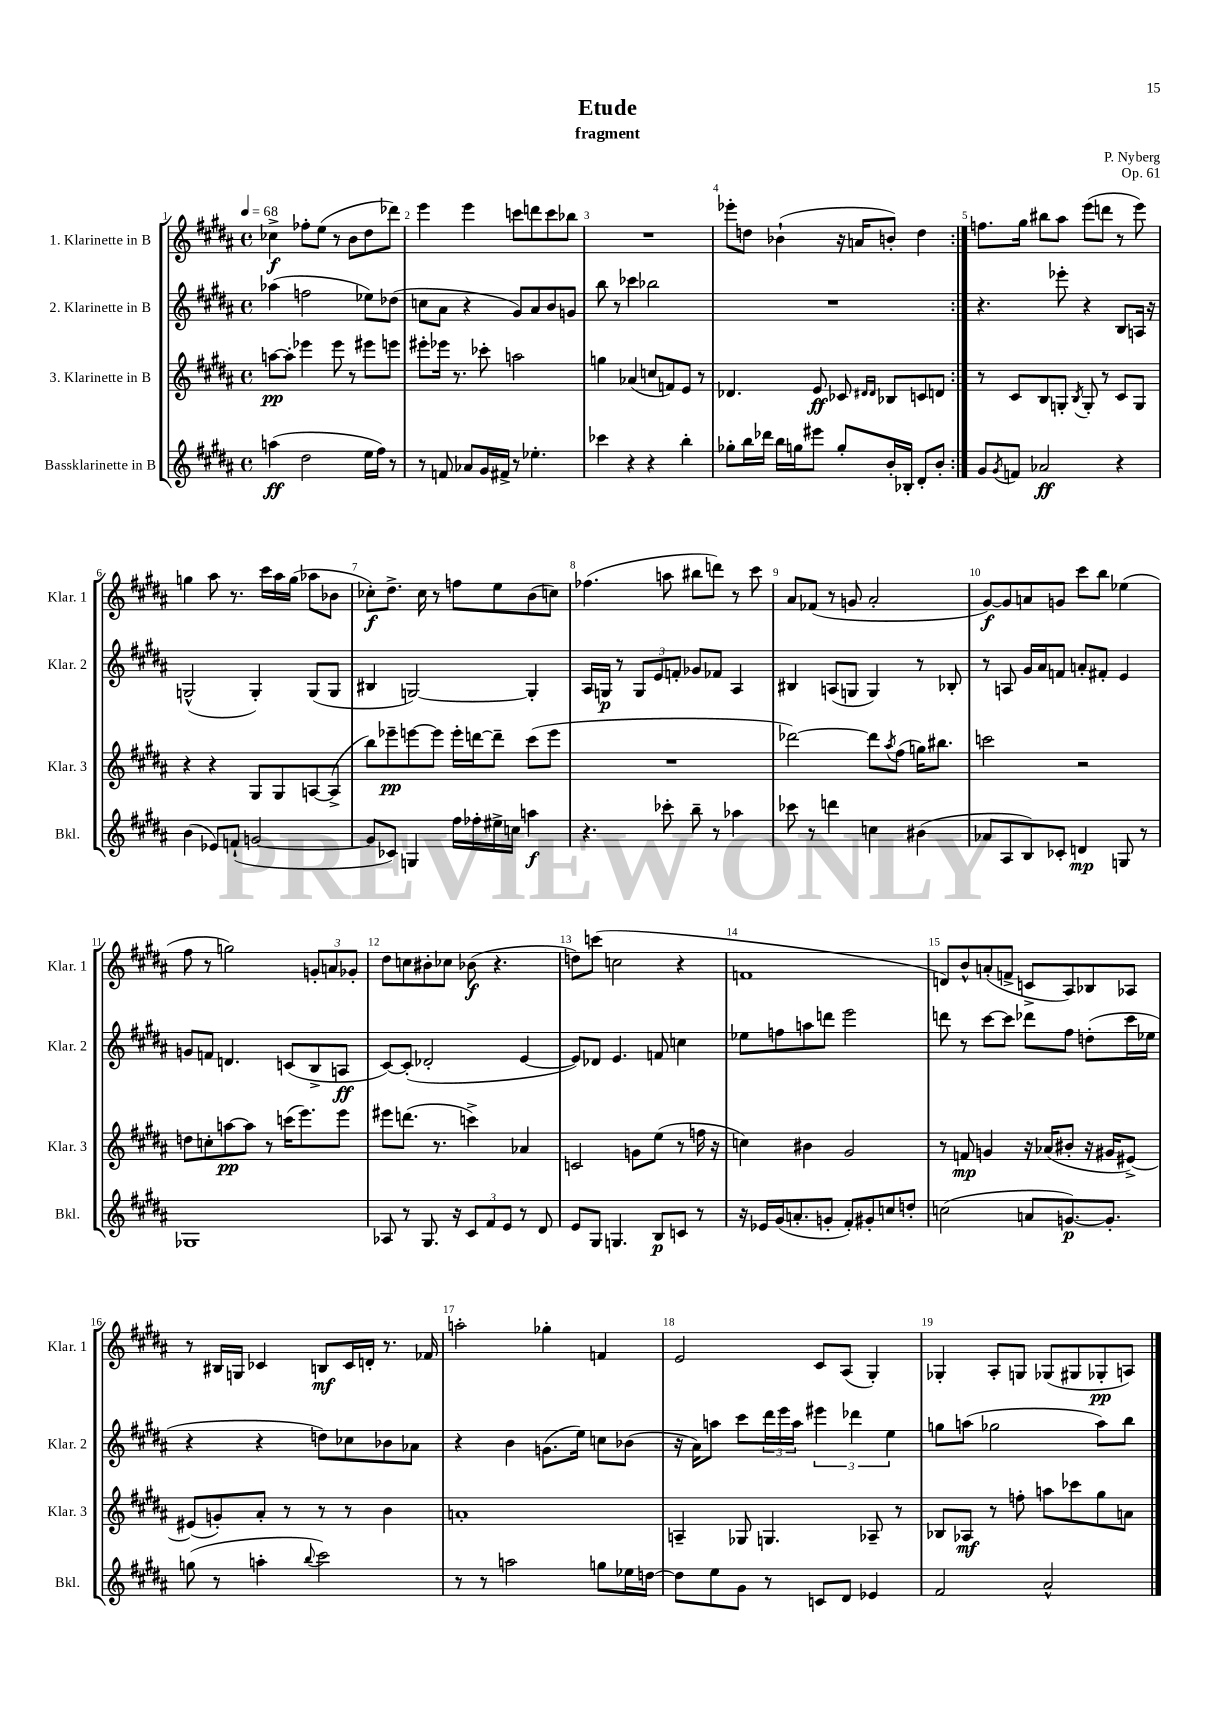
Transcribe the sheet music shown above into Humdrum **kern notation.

**kern	**kern	**kern	**kern
*staff4	*staff3	*staff2	*staff1
*clefG2	*clefG2	*clefG2	*clefG2
*k[f#c#g#d#a#]	*k[f#c#g#d#a#]	*k[f#c#g#d#a#]	*k[f#c#g#d#a#]
*M4/4	*M4/4	*M4/4	*M4/4
*met(c)	*met(c)	*met(c)	*met(c)
*MM68	*MM68	*MM68	*MM68
(4aa	[8aa	(4aa-	4cc-^
.	8aa']	.	.
2dd#	4eee-	2ff	8ff-'
.	.	.	(8ee
.	8eee-	.	8r
.	8r	.	8b
16ee	8eee#	8ee-)	8dd#
16ff#)	.	.	.
8r	8eee	(8dd-	8ddd-)
=	=	=	=
8r	8eee#'	8cc	4eee
8f	16eee-	8a#	.
.	8.r	.	.
8a-	.	4r	4eee
16g#	8ccc-'	.	.
16f#^	.	.	.
8r	2aa	8g#)	8ccc
4.ee-'	.	8a#	8ddd
.	.	8b	8ccc
.	.	8g	8bb-
=	=	=	=
4ccc-	4gg	8bb	1r
.	.	8r	.
4r	(4a-	4ccc-	.
4r	8cc	2bb-	.
.	8f)	.	.
4bb'	8e	.	.
.	8r	.	.
=	=	=	=
8gg-'	4.d-	1r	8eee-'
16bb	.	.	8dd
16ddd-	.	.	.
16bb	.	.	(4b-`
16gg	.	.	.
8eee#	8e	.	.
8gg'	8c-	.	16r
.	.	.	16a
.	16qqd#	.	.
.	16qqd#	.	.
16b'	8B-	.	8b')
16B-'	.	.	.
8d#'	8c	.	4dd
8b'	8d	.	.
=:|!	=:|!	=:|!	=:|!
8g#	8r	4.r	8.ff
8qg#	.	.	.
8f	8c#	.	.
.	.	.	16gg#
2a-	8B	.	8bb#
.	8G'	8eee-'	8aa#
.	8qB	.	.
.	8G'	4r	(8eee
.	8r	.	8ddd
4r	8c#	8B	8r
.	8G	16A	8eee)
.	.	16r	.
=	=	=	=
(4b	4r	(2G^^	4gg
8e-)	4r	.	8aa#
(8f`	.	.	8.r
[2g	8G#	4G')	.
.	.	.	16ccc#
.	8G#	.	16aa#
.	.	.	(16gg
.	[8A	(8G	8aa-
.	(8A^]	8G	8b-
=	=	=	=
8g]	8bb)	4B#	8cc-')
8c-)	8eee-~	.	8.dd#^
4G	[8eee	[2G)	.
.	.	.	16cc-
.	8eee]	.	8r
16ff#	16eee'	.	8ff
16ff-'	[16ddd	.	.
16ee#^	8ddd~]	.	8ee
16cc	.	.	.
4aa	(8ccc#	4G']	(8b
.	8eee	.	8cc)
=	=	=	=
4.r	1r	16A#	(4.ff-
.	.	16G	.
.	.	8r	.
.	.	12G	.
.	.	12e	.
8ccc-'	.	.	8aa
.	.	12f'	.
8bb~	.	8g-	8bb#
8r	.	8f-	8ddd)
4aa-	.	4A#	8r
.	.	.	8ccc#
=	=	=	=
8ccc-	[2ddd-)	4B#	8a#
8r	.	.	(8f-
4ddd	.	(8A	8r
.	.	8G	8g
4cc	8ddd-]	4G)	2a#'
.	8qaa#	.	.
.	(8ff#	.	.
(4b#	16gg)	8r	.
.	8.bb#	.	.
.	.	8B-'	.
=	=	=	=
8a-	2ccc	8r	[8g#)
8A#	.	8A	8g#]
8B)	.	16g#	8a
.	.	16a#	.
8c-'	.	8f	8g
4d	2r	8a'	8ccc#
.	.	8f#'	8bb
8G	.	4e	(4ee-
8r	.	.	.
=	=	=	=
1G-	8dd	8g	8ff#
.	8cc'	8f	8r
.	[8aa	4.d	2gg)
.	8aa]	.	.
.	8r	.	.
.	(16ccc	(8c	.
.	8.eee)	.	.
.	.	8B^	12g'
.	.	.	12a
.	8eee	8A	.
.	.	.	12g-'
=	=	=	=
8A-	8eee#	[8c#)	8dd#
8r	(8.ddd	(8c#']	8cc
8.G#	.	2d-'	8b#'
.	8.r	.	.
.	.	.	8cc-
16r	.	.	.
12c#	4ccc^)	.	(8b-
12f#	.	.	.
.	.	.	4.r
12e	.	.	.
8r	4a-	[4e	.
8d#	.	.	.
=	=	=	=
8e	2c	8e])	8dd)
8G#	.	8d-	(8ccc
4.G	.	4.e	2cc
.	8g	.	.
8B	(8ee	8f	.
8c	8r	4cc	4r
8r	16ff	.	.
.	16r	.	.
=	=	=	=
16r	4cc)	8ee-	1f
16e-	.	.	.
(16g#	.	8ff	.
8.a'	.	.	.
.	4b#	8aa	.
8g'	.	8ddd	.
8f#')	2g#	2eee	.
8g#'	.	.	.
8cc	.	.	.
8dd'	.	.	.
=	=	=	=
(2cc	8r	8ddd	8d)
.	8f	8r	8b^^
.	4g	[8ccc#	(8a'
.	.	8ccc#]	8f^
8a	16r	8ddd-	8c^
.	(16a-	.	.
[8.g)	8b#'	8ff#	8A#)
.	16r	(8dd'	8B-
8.g']	16g#	.	.
.	[8e#^)	16ccc#	8A-
.	.	16ee-	.
=	=	=	=
(8gg	(8e#]	4r	8r
8r	8g')	.	16B#
.	.	.	16G
4aa'	8a#'	4r	4c-
.	8r	.	.
8qqbb	.	.	.
2ccc#)	8r	8dd)	8B
.	8r	8cc-	16c-
.	.	.	16d'
.	4b	8b-	8.r
.	.	8a-	.
.	.	.	16f-
=	=	=	=
8r	1a'	4r	2aa'
8r	.	.	.
2aa	.	4b	.
.	.	(8.g	4gg-'
.	.	16ee)	.
8gg	.	8cc	4f
16ee-	.	(8b-	.
[16dd	.	.	.
=	=	=	=
8dd]	4A~	16r	2e
.	.	16a#)	.
8ee	.	8aa	.
8g#	8G-	8ccc#	.
8r	4.G	24ddd#	.
.	.	24eee	.
.	.	24aa	.
8c	.	6eee#	8c#
8d#	.	.	(8A#
.	.	6ddd-	.
4e-	8A-~	.	4G#')
.	.	6ee	.
.	8r	.	.
=	=	=	=
2f#	8B-	8gg	4G-'
.	8A-	(8aa	.
.	8r	2gg-	8A#'
.	8ff'	.	8G
2a#^^	8aa	.	(8G-
.	8ccc-	.	8G#
.	8gg#	8aa)	8G-'
.	8a	8bb	8A)
==	==	==	==
*-	*-	*-	*-
